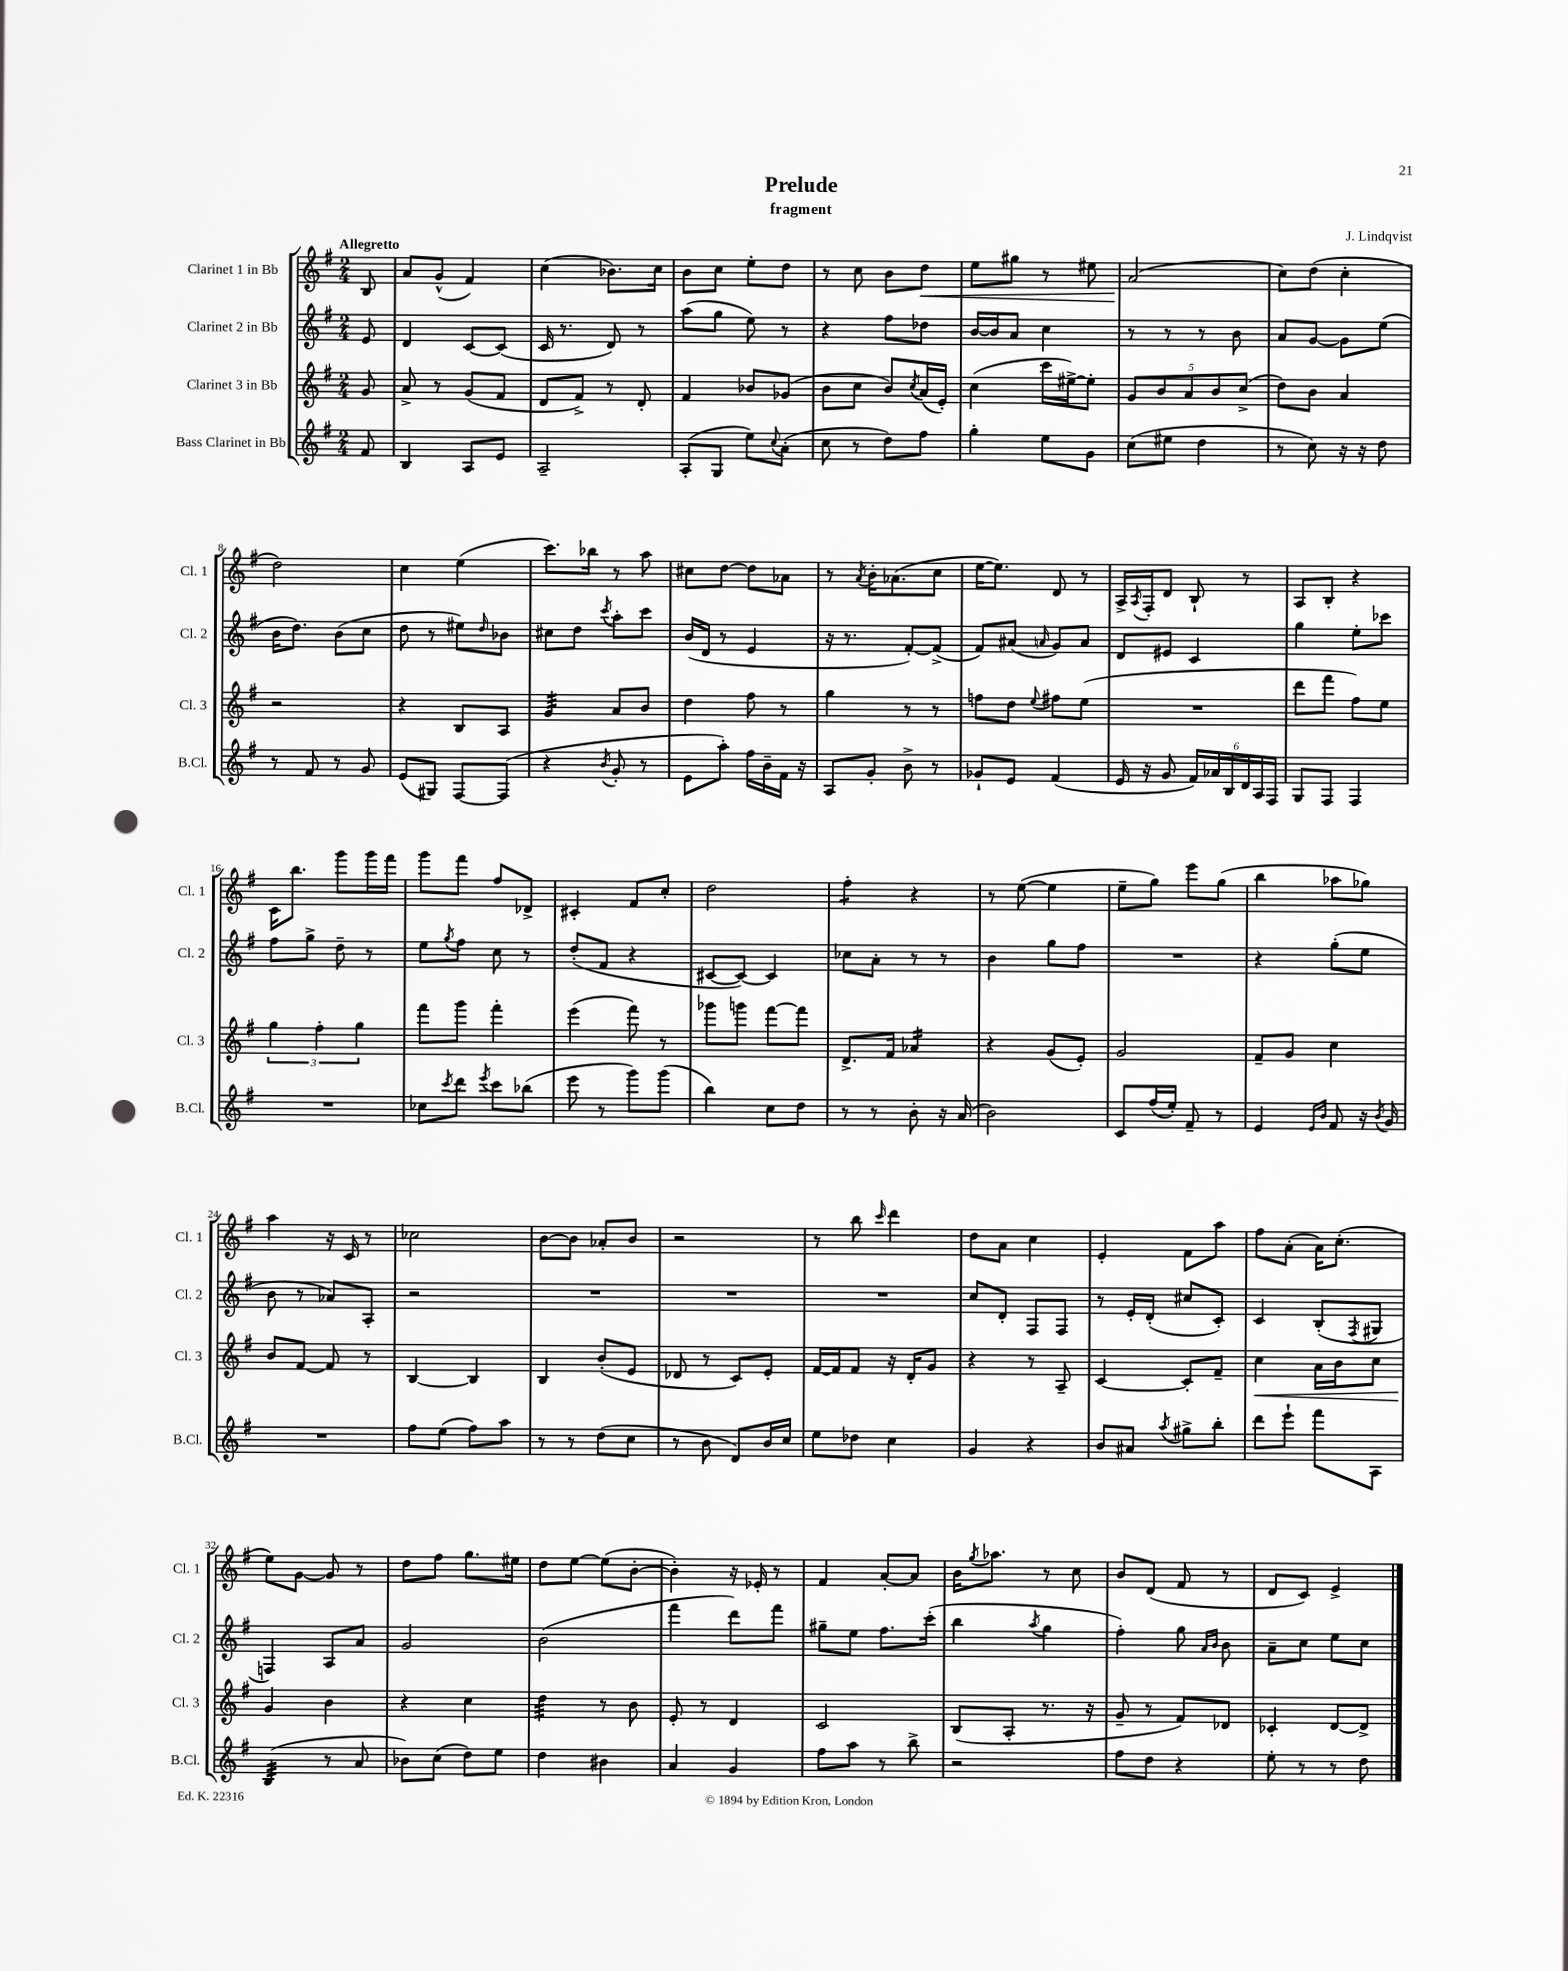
\header { title = "Prelude" composer = "J. Lindqvist" subtitle = "fragment" }
<<
\new StaffGroup <<
\new Staff = "s0" \with { instrumentName = "Clarinet 1 in Bb" shortInstrumentName = "Cl. 1" } {
    \clef treble \key g \major \numericTimeSignature \time 2/4 \partial 8 \tempo "Allegretto"
    b8 |
    a'8 g'8-^( fis'4) |
    c''4( bes'8.) c''16 |
    b'8 c''8 e''8-. d''8 |
    r8 c''8 b'8 d''8\< |
    e''8 gis''8 r8 eis''8 |
    a'2\!( |
    c''8) d''8( c''4-. |
    d''2) |
    c''4 e''4( |
    c'''8.) bes''16 r8 a''8 |
    cis''8 d''8~ d''8 aes'8 |
    r8 \acciaccatura { a'8 } b'16-. aes'8.( c''8 |
    e''16~ e''8.) d'8 r8 |
    a16-> \acciaccatura { a8 } fis16-. d'8 b8-! r8 |
    a8 b8-. r4 |
    c'16 b''8. g'''8 g'''16 fis'''16 |
    g'''8 fis'''8 fis''8 des'8-> |
    cis'4-. fis'8 c''8-. |
    d''2 |
    fis''4:8-. r4 |
    r8 e''8~( e''4 |
    e''8-- g''8) e'''8 g''8( |
    b''4 aes''8 ges''8) |
    a''4 r16 c'16 r8 |
    ces''2 |
    b'8~ b'8 aes'8-. b'8 |
    r2 |
    r8 b''8 \grace { c'''16 } d'''4 |
    d''8 a'8 c''4 |
    e'4-. fis'8 a''8 |
    fis''8 a'8-.( a'16) c''8.-.( |
    e''8) g'8~ g'8 r8 |
    d''8 fis''8 g''8. eis''16 |
    d''8 e''8~ e''8( b'8~-. |
    b'4-.) r16 ees'16-. r8 |
    fis'4 a'8~-. a'8 |
    b'16 \acciaccatura { g''8 } aes''8. r8 c''8 |
    b'8 d'8( fis'8 r8 |
    d'8 c'8) e'4-> \bar "|." |
}
\new Staff = "s1" \with { instrumentName = "Clarinet 2 in Bb" shortInstrumentName = "Cl. 2" } {
    \clef treble \key g \major \numericTimeSignature \time 2/4 \partial 8
    e'8 |
    d'4 c'8~ c'8( |
    c'16 r8. d'8) r8 |
    a''8( g''8 e''8) r8 |
    r4 fis''8 des''8 |
    b'16~ b'16 a'8 c''4 |
    r8 r8 r8 b'8 |
    a'8 g'8~ g'8 e''8( |
    b'16 d''8.) b'8( c''8 |
    d''8 r8 eis''8) \grace { d''16 } bes'8 |
    cis''8 d''8 \acciaccatura { c'''8 } a''8-. c'''8 |
    b'16( d'16 r8 e'4 |
    r16 r8. fis'8~-.) fis'8->( |
    fis'8) ais'8( \grace { a'16 } g'8) a'8 |
    d'8 eis'8 c'4 |
    g''4 e''8-. ces'''8 |
    fis''8 g''8-> d''8-- r8 |
    e''8 \acciaccatura { g''8 } fis''8 c''8 r8 |
    d''8-.( fis'8 r4 |
    cis'8~ cis'8~) cis'4 |
    ces''8 a'8-. r8 r8 |
    b'4 g''8 fis''8 |
    R2 |
    r4 g''8-.( e''8 |
    b'8 r8 aes'8) a8-. |
    r2 |
    R2 |
    R2 |
    R2 |
    c''8 d'8-. fis8 fis8 |
    r8 e'16-. d'16-.( cis''8 c'8-.) |
    c'4 b8-.( \acciaccatura { fis8 } gis8 |
    f4) a8 a'8 |
    g'2 |
    b'2( |
    fis'''4 d'''8) fis'''8 |
    gis''8-- e''8 fis''8. c'''16-.( |
    b''4 \acciaccatura { a''8 } g''4 |
    fis''4-.) g''8 \grace { a'16 b'16 } b'8 |
    a'8-- c''8 e''8 c''8 \bar "|." |
}
\new Staff = "s2" \with { instrumentName = "Clarinet 3 in Bb" shortInstrumentName = "Cl. 3" } {
    \clef treble \key g \major \numericTimeSignature \time 2/4 \partial 8
    g'8 |
    a'8-> r8 g'8( fis'8 |
    d'8 fis'8->) r8 d'8-. |
    fis'4 bes'8 ges'8( |
    b'8 c''8 b'8) \acciaccatura { c''8 } a'16( e'16-.) |
    c''4( c'''16 eis''16~->) eis''8-. |
    \tuplet 5/4 { g'8 b'8 a'8 b'8 c''8->( } |
    d''8) b'8 a'4 |
    r2 |
    r4 b8 a8 |
    g'4:32 a'8 b'8 |
    d''4 fis''8 r8 |
    g''4 r8 r8 |
    f''8 d''8 \appoggiatura { e''8 } fis''8 e''8( |
    R2 |
    d'''8 fis'''8 fis''8) e''8 |
    \tuplet 3/2 { g''4 fis''4-. g''4 } |
    fis'''8 g'''8 fis'''4-. |
    e'''4( fis'''8) r8 |
    ges'''8 g'''8 fis'''8~ fis'''8 |
    d'8.-> fis'16 aes'4:16 |
    r4 g'8( e'8-.) |
    g'2 |
    fis'8-- g'8 c''4 |
    b'8 fis'8~ fis'8 r8 |
    b4~ b4 |
    b4 b'8-.( e'8 |
    des'8 r8 c'8) e'8-. |
    fis'16~ fis'16 fis'8 r16 d'16-. g'8 |
    r4 r8 a8-- |
    c'4~ c'8-. fis'8-- |
    c''4\< a'16 b'16 c''8 |
    g'4\! b'4 |
    r4 c''4 |
    d''4:32 r8 b'8 |
    e'8-. r8 d'4 |
    c'2 |
    b8( a8-. r8. r16 |
    g'8-- r8 fis'8) des'8 |
    ces'4-. d'8~ d'8-> \bar "|." |
}
\new Staff = "s3" \with { instrumentName = "Bass Clarinet in Bb" shortInstrumentName = "B.Cl." } {
    \clef treble \key g \major \numericTimeSignature \time 2/4 \partial 8
    fis'8 |
    b4 a8 e'8 |
    a2-- |
    a8-.( g8 e''8) \appoggiatura { c''8 } a'8-.( |
    c''8 r8 d''8) fis''8 |
    g''4-. e''8 g'8 |
    c''8( eis''8 d''4 |
    r8 c''8) r16 r16 d''8 |
    r8 fis'8 r8 g'8 |
    e'8( gis8) fis8~ fis8( |
    r4 \acciaccatura { b'8 } g'8-. r8 |
    e'8 a''8-.) fis''16 b'16-- fis'16 r16 |
    a8 g'8-. b'8-> r8 |
    ges'8-! e'8 fis'4( |
    e'16 r16 g'8 \tuplet 6/4 { fis'16) aes'16 b16 d'16 a16 fis16 } |
    g8 fis8 fis4 |
    R2 |
    ces''8 \acciaccatura { c'''8 } d'''8 \acciaccatura { e'''8 } c'''8 bes''8( |
    e'''8 r8 g'''8) g'''8( |
    b''4) c''8 d''8 |
    r8 r8 b'8-. r16 a'16( |
    b'2) |
    c'8 fis''16( e''16-.) fis'8-- r8 |
    e'4 \grace { e'16 b'16 } fis'8 r16 \acciaccatura { b'8 } g'16 |
    R2 |
    fis''8 e''8( fis''8) a''8 |
    r8 r8 d''8( c''8 |
    r8 b'8 d'8) b'16 c''16 |
    e''8 des''8 c''4 |
    g'4 r4 |
    b'8 ais'8 \acciaccatura { a''8 } gis''8-> b''8-. |
    d'''8 e'''8-! fis'''8 a8 |
    b4:32( r8 a'8 |
    bes'8) c''8( d''8) e''8 |
    d''4 bis'4 |
    a'4 g'4 |
    fis''8 a''8 r8 b''8-> |
    r2 |
    fis''8 d''8 r4 |
    e''8-. r8 r8 d''8 \bar "|." |
}
>>
>>
